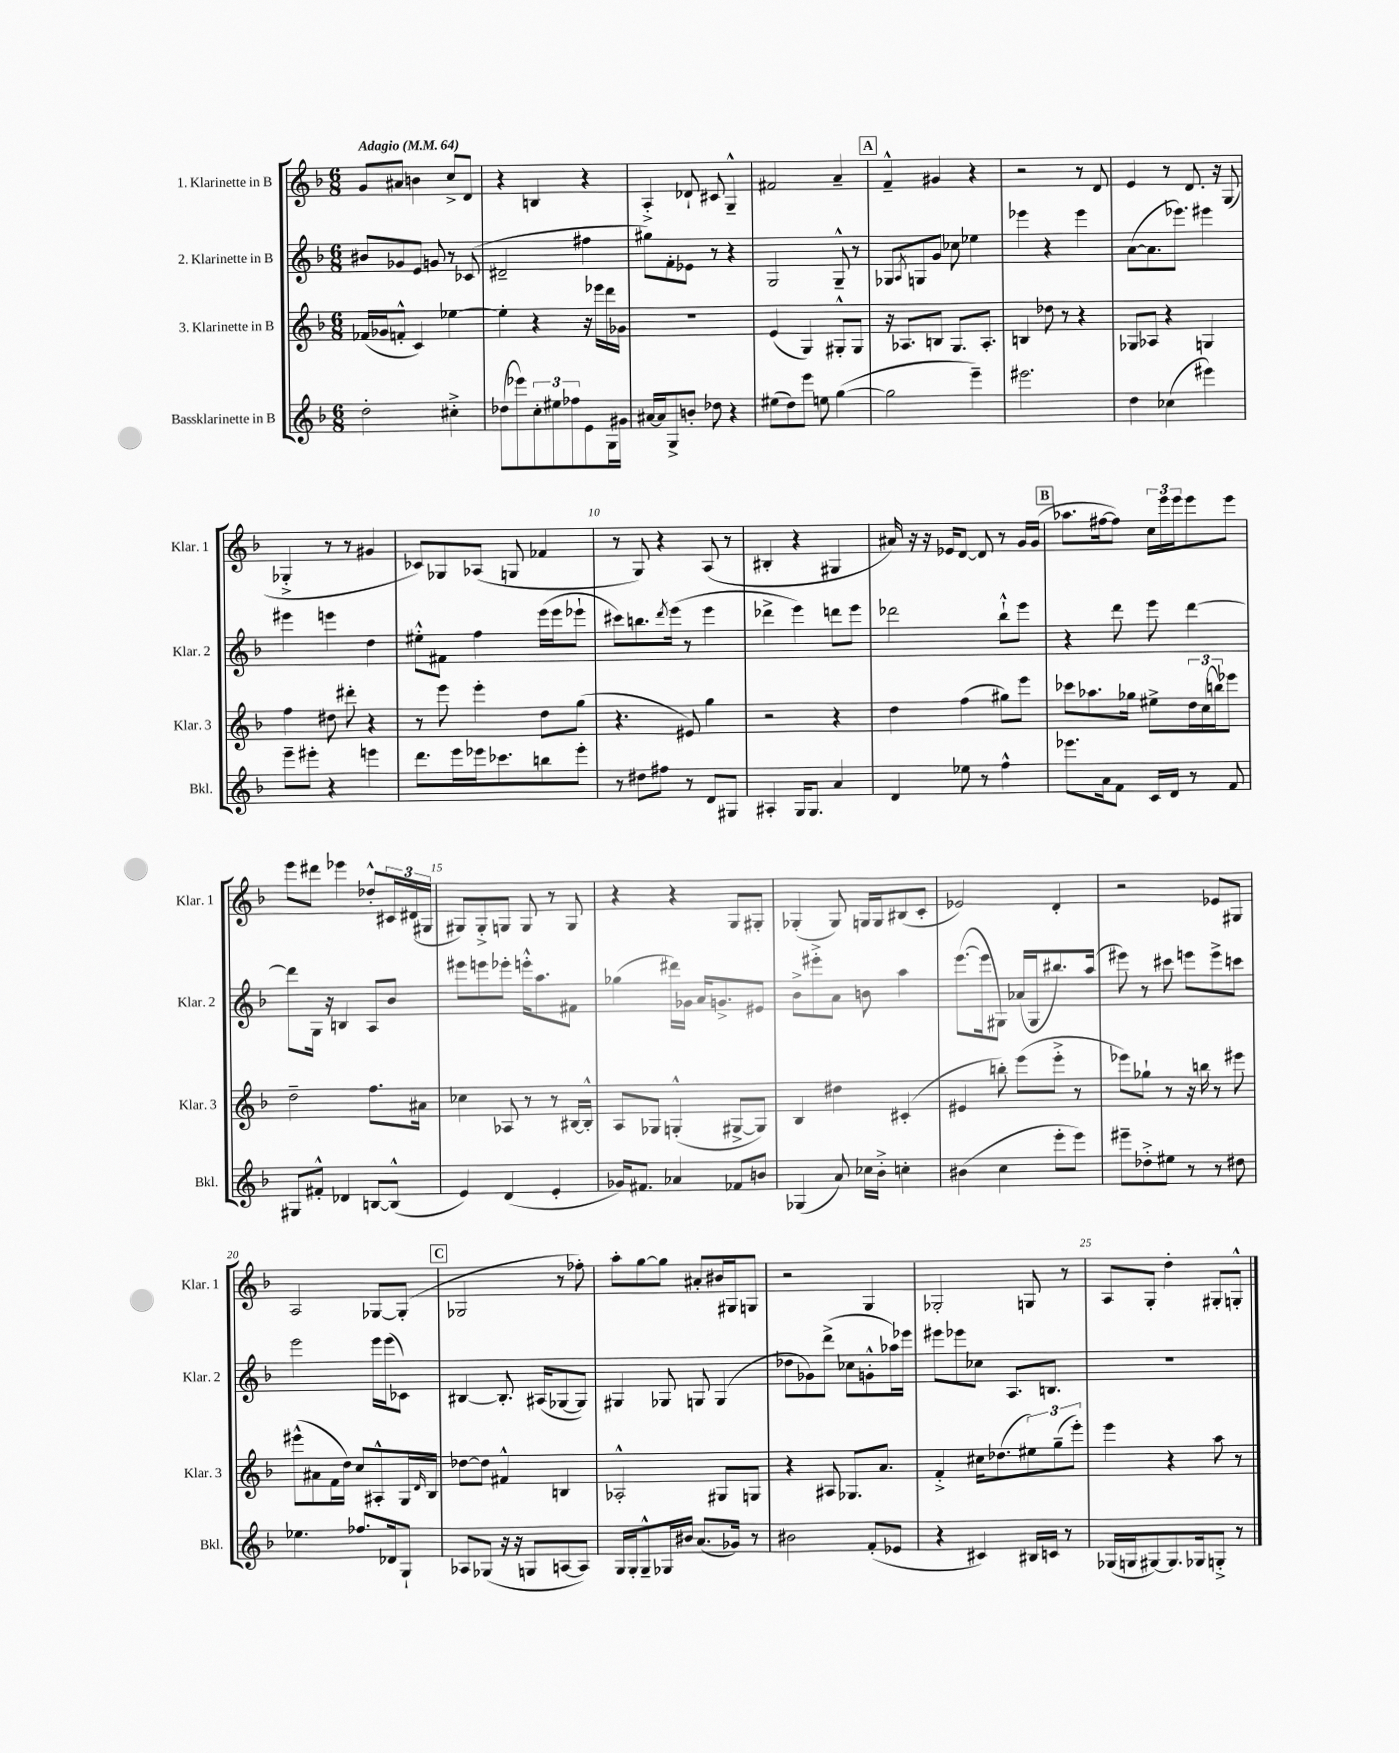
<<
\new StaffGroup <<
\new Staff = "s0" \with { instrumentName = "1. Klarinette in B" shortInstrumentName = "Klar. 1" } {
    \clef treble \key f \major \numericTimeSignature \time 6/8 \tempo "Adagio" 4 = 64
    g'8 ais'8 b'4 c''8-> d'8 |
    r4 b4 r4 |
    a4-.-> des'8-! cis'8 g4---^ |
    fis'2 a'4-- |
    \mark \markup { \box "A" } f'4---^ gis'4 r4 |
    r2 r8 d'8 |
    e'4 r8 d'8. r16 g8( |
    ges4-.-> r8 r8 gis'4 |
    ces'8) ges8 aes8( g8 fes'4 |
    r8 g8) r4 a8( r8 |
    bis4-. r4 gis4 |
    ais'16) r16 r16 ees'16 d'8~ d'8 r8 g'16 g'16( |
    \mark \markup { \box "B" } aes''8. fis''16~ fis''8) \tuplet 3/2 { c''16 e'''16 e'''16 } e'''8 e'''8 |
    e'''8 dis'''8 ees'''4 des''8-.-^ \tuplet 3/2 { cis'16 dis'16( gis16 } |
    gis8) gis8-.-> g8 g8 r8 g8 |
    r4 r4 g8 gis8-. |
    ges4-.( ges8) g16 g16 bis8( c'8-. |
    ees'2) d'4-. |
    r2 ees'8 gis8 |
    a2 ges8~ ges8-.( |
    \mark \markup { \box "C" } ges2 r8 fes''8-.) |
    a''8-. g''8~ g''8 ais'8-. bis'16 gis16 g8 |
    r2 g4 |
    ges2-. g8 r8 |
    a8 g8-. d''4-. gis8-. g8-.-^ \bar "|." |
}
\new Staff = "s1" \with { instrumentName = "2. Klarinette in B" shortInstrumentName = "Klar. 2" } {
    \clef treble \key f \major \numericTimeSignature \time 6/8
    bis'8 ges'8 e'8 g'8 r8 ces'8( |
    dis'2-- fis''4 |
    gis''8) f'8-. ees'8 r8 r4 |
    g2 g8---^ r8 |
    \mark \markup { \box "A" } ges8 \acciaccatura { a8 } g8 g'8 ces''8 ees''4 |
    ees'''4 r4 ees'''4 |
    a'8~( a'8. ees'''8.) eis'''4 |
    eis'''4 e'''4 d''4 |
    eis''8-.-^ fis'8 f''4 e'''16( e'''16 ees'''8-! |
    cis'''8) b''8. \acciaccatura { d'''8 } e'''16( r8 e'''4 |
    des'''4-> e'''4) d'''8 e'''8 |
    des'''2 bes''8-!-^ e'''8 |
    \mark \markup { \box "B" } r4 d'''8 e'''8 d'''4~ |
    d'''8 g16 r16 b4 a8 bes'8 |
    eis'''8 e'''8 ees'''8-. e'''16-.-^ a''8. fis'8 |
    ges''4( dis'''16) ges'16 a'16 g'8.-> eis'8 |
    bes'8-> eis'''8-.-> a'8 b'8 a''4 |
    e'''8.~( e'''16 gis8) aes'16( gis16 bis''8.) a''16( |
    eis'''8) r8 cis'''8 e'''8 e'''8-> c'''8 |
    e'''2 e'''16 e'''16( ces'8) |
    \mark \markup { \box "C" } bis4~ bis8.-. ais16( ges8~ ges8) |
    gis4 ges8 g8 g4( |
    des''8 ges'8) d'''8->( ces''8 g'8-.-^ aes''16) ees'''16 |
    eis'''8 ees'''8 ces''8 a8. b8. |
    R2. \bar "|." |
}
\new Staff = "s2" \with { instrumentName = "3. Klarinette in B" shortInstrumentName = "Klar. 3" } {
    \clef treble \key f \major \numericTimeSignature \time 6/8
    fes'16( ges'16 f'8-.-^ c'4) ees''4~ |
    ees''4-. r4 r16 ees'''16 d'''16 ges'16 |
    R2. |
    e'4( g4) gis8-.-^ gis8 |
    \mark \markup { \box "A" } r16 aes8. b8 g8. aes8.-. |
    b4 des''8 r8 r4 |
    ges8 aes8 r4 g4 |
    f''4 dis''8 dis'''8-. r4 |
    r8 e'''8 e'''4-. d''8 g''8( |
    r4. eis'8) g''4 |
    r2 r4 |
    d''4 f''4( gis''8) e'''8 |
    \mark \markup { \box "B" } ces'''8 aes''8. ges''16 eis''8-> \tuplet 3/2 { d''16 c''16( b''16) } ees'''8 |
    d''2-- f''8. ais'16 |
    ces''4 aes8 r8 r8 bis16~ bis16-.-^ |
    a8 ges8 g4-.-^( gis8~-> gis8) |
    bes4 dis''4 cis'4-.( |
    eis'4 b''8-.) e'''8( e'''8-.-> r8 |
    ees'''8) ges''8-! r8 r16 b''16 r8 eis'''8 |
    eis'''8-^( ais'8 f'16 d''16) c''8 ais8-.-^ g16 \grace { d'16 } bes16 |
    \mark \markup { \box "C" } des''8~ des''8 fis'4-^ b4 |
    aes2-.-^ gis8 g8 |
    r4 ais8 ges8. a'8. |
    f'4-.-> cis''16 des''8.( \tuplet 3/2 { eis''8) g''8--( e'''8-.) } |
    e'''4 r4 a''8 r8 \bar "|." |
}
\new Staff = "s3" \with { instrumentName = "Bassklarinette in B" shortInstrumentName = "Bkl." } {
    \clef treble \key f \major \numericTimeSignature \time 6/8
    d''2-. cis''4-.-> |
    des''8( ees'''8) \tuplet 3/2 { c''8-. eis''8 fes''8 } e'8 g16 gis'16 |
    ais'16~ ais'16 g8-> b'8-. des''8 r4 |
    eis''8( d''8) e'''8 e''8 g''4~( |
    \mark \markup { \box "A" } g''2 e'''4--) |
    eis'''2. |
    d''4 ces''4( eis'''4) |
    e'''8-- eis'''8-. r4 e'''4 |
    d'''8. e'''16 ees'''16 ces'''8. b''8 ees'''8-. |
    r8 dis''8 fis''8 r8 d'8 gis8 |
    ais4-. g16 g8. a'4 |
    d'4 ees''8 r8 f''4-^ |
    \mark \markup { \box "B" } ees'''8. a'16 f'8 c'16 d'16 r8 f'8 |
    gis8 fis'8-.-^ des'4 b8~ b8-^( |
    e'4) d'4( e'4-. |
    ges'16) fis'8. aes'4 fes'8 b'8 |
    ges4( a'8) ces''16 bes'16-.-> c''4-. |
    bis'4( c''4 e'''8-. e'''8) |
    eis'''8-- des''8-.-> eis''8 r8 r8 dis''8 |
    ees''4. fes''8. des'16 g8-! |
    \mark \markup { \box "C" } aes8 ges8( r16 r16 g8 a8~ a8) |
    g16 g16-. g8---^ ges16 bis'16 a'8.( ges'16) r8 |
    bis'2 f'8-.( ees'8 |
    r4 cis'4) bis16 c'16 r8 |
    ges16( g16 gis8~) gis8. ges16 g8-.-> r8 \bar "|." |
}
>>
>>
\layout { \context { \Score \override BarNumber.break-visibility = ##(#f #t #t) barNumberVisibility = #(every-nth-bar-number-visible 5) } }
